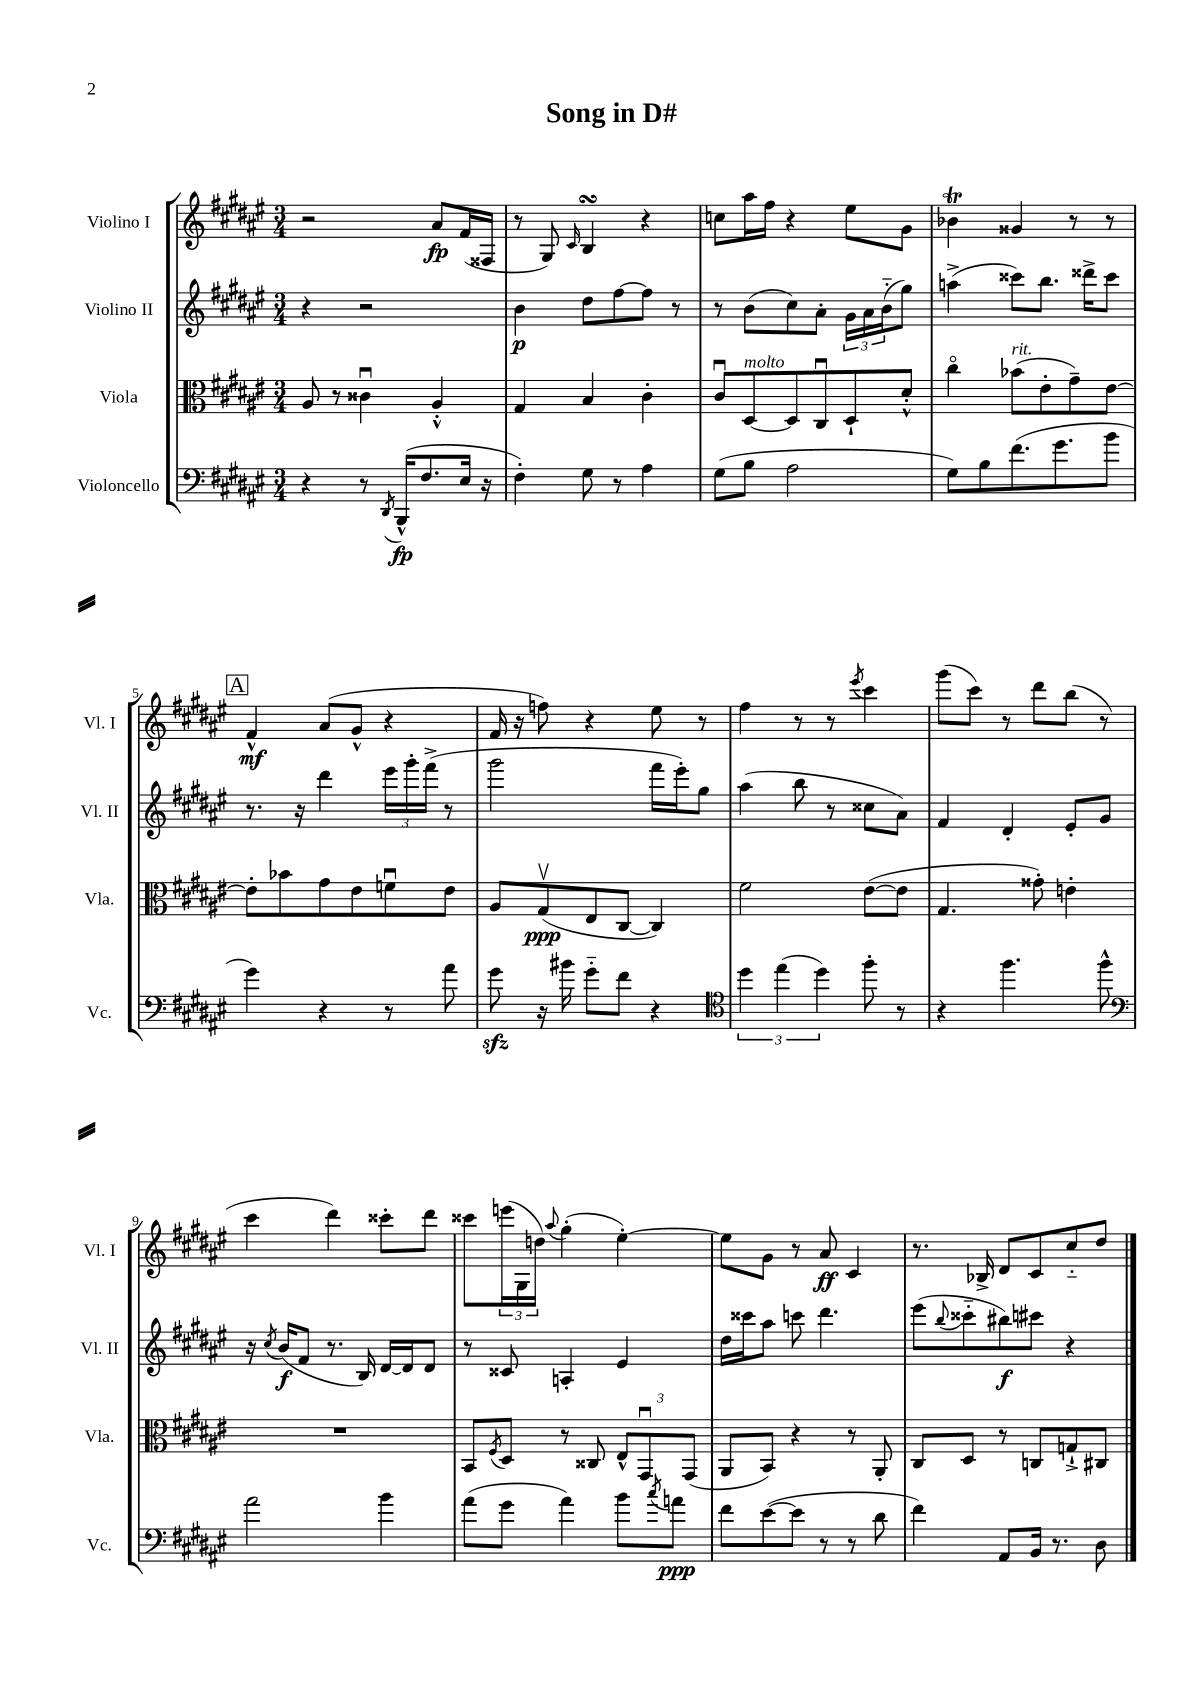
\header { title = "Song in D#" }
<<
\new StaffGroup <<
\new Staff = "s0" \with { instrumentName = "Violino I" shortInstrumentName = "Vl. I" } {
    \clef treble \key fis \major \numericTimeSignature \time 3/4
    r2 ais'8\fp fis'16( fisis16 |
    r8 gis8) \grace { cis'16 } b4\turn r4 |
    c''8 ais''16 fis''16 r4 eis''8 gis'8 |
    bes'4\trill gisis'4 r8 r8 |
    \mark \markup { \box "A" } fis'4-^\mf ais'8( gis'8-^ r4 |
    fis'16 r16 f''8) r4 eis''8 r8 |
    fis''4 r8 r8 \acciaccatura { eis'''8 } cis'''4 |
    gis'''8( cis'''8) r8 dis'''8 b''8( r8 |
    cis'''4 dis'''4) cisis'''8-. dis'''8 |
    cisis'''8 \tuplet 3/2 { e'''16( gis16 d''16) } \appoggiatura { ais''8 } gis''4-.( eis''4~-.) |
    eis''8 gis'8 r8 ais'8\ff cis'4 |
    r8. bes16-> dis'8 cis'8 cis''8-_ dis''8 \bar "|." |
}
\new Staff = "s1" \with { instrumentName = "Violino II" shortInstrumentName = "Vl. II" } {
    \clef treble \key fis \major \numericTimeSignature \time 3/4
    r4 r2 |
    b'4\p dis''8 fis''8~ fis''8 r8 |
    r8 b'8( cis''8) ais'8-. \tuplet 3/2 { gis'16 ais'16 b'16-_( } gis''8) |
    a''4->( cisis'''8) b''8. disis'''16-> cisis'''8 |
    \mark \markup { \box "A" } r8. r16 dis'''4 \tuplet 3/2 { eis'''16 gis'''16-. fis'''16->( } r8 |
    gis'''2 fis'''16 eis'''16-.) gis''8 |
    ais''4( b''8 r8 cisis''8 ais'8) |
    fis'4 dis'4-. eis'8-. gis'8 |
    r16 \acciaccatura { cis''8 } b'16\f( fis'8 r8. b16) dis'16~ dis'16 dis'8 |
    r8 cisis'8 a4-. eis'4 |
    dis''16 cisis'''16 ais''8 c'''8 dis'''4. |
    eis'''8( \appoggiatura { b''8 } cisis'''8-_ bis''8\f) cis'''8 r4 \bar "|." |
}
\new Staff = "s2" \with { instrumentName = "Viola" shortInstrumentName = "Vla." } {
    \clef alto \key fis \major \numericTimeSignature \time 3/4
    ais8 r8 cisis'4\downbow ais4-.-^ |
    gis4 b4 cis'4-. |
    cis'8\downbow dis8~^\markup { \italic "molto" } dis8 cis8\downbow dis8-! dis'8-.-^ |
    cis''4\flageolet bes'8^\markup { \italic "rit." }( eis'8-. gis'8--) eis'8~ |
    \mark \markup { \box "A" } eis'8-. bes'8 gis'8 eis'8 f'8\downbow eis'8 |
    ais8 gis8\upbow\ppp( eis8 cis8~ cis4) |
    fis'2 eis'8~( eis'8 |
    gis4. gisis'8-.) e'4-. |
    R2. |
    b,8 \acciaccatura { fis8 } dis8 r8 cisis8 \tuplet 3/2 { eis8-^ gis,8\downbow gis,8( } |
    ais,8 b,8) r4 r8 ais,8-. |
    cis8 dis8 r8 c8 g8-!-> cis8 \bar "|." |
}
\new Staff = "s3" \with { instrumentName = "Violoncello" shortInstrumentName = "Vc." } {
    \clef bass \key fis \major \numericTimeSignature \time 3/4
    r4 r8 \acciaccatura { dis,8 } b,,16-^\fp( fis8. eis16 r16 |
    fis4-.) gis8 r8 ais4 |
    gis8( b8 ais2 |
    gis8) b8 fis'8.( gis'8. b'8 |
    \mark \markup { \box "A" } gis'4) r4 r8 ais'8 |
    gis'8\sfz r16 bis'16 gis'8-_ fis'8 r4 |
    \clef tenor \tuplet 3/2 { dis''4 eis''4( dis''4) } fis''8-. r8 |
    r4 fis''4. fis''8-^ |
    \clef bass ais'2 b'4 |
    ais'8( gis'8 ais'4) b'8 \acciaccatura { cis''8 } a'8\ppp |
    fis'8 eis'8~( eis'8 r8 r8 dis'8 |
    fis'4) ais,8 b,16 r8. dis8 \bar "|." |
}
>>
>>
